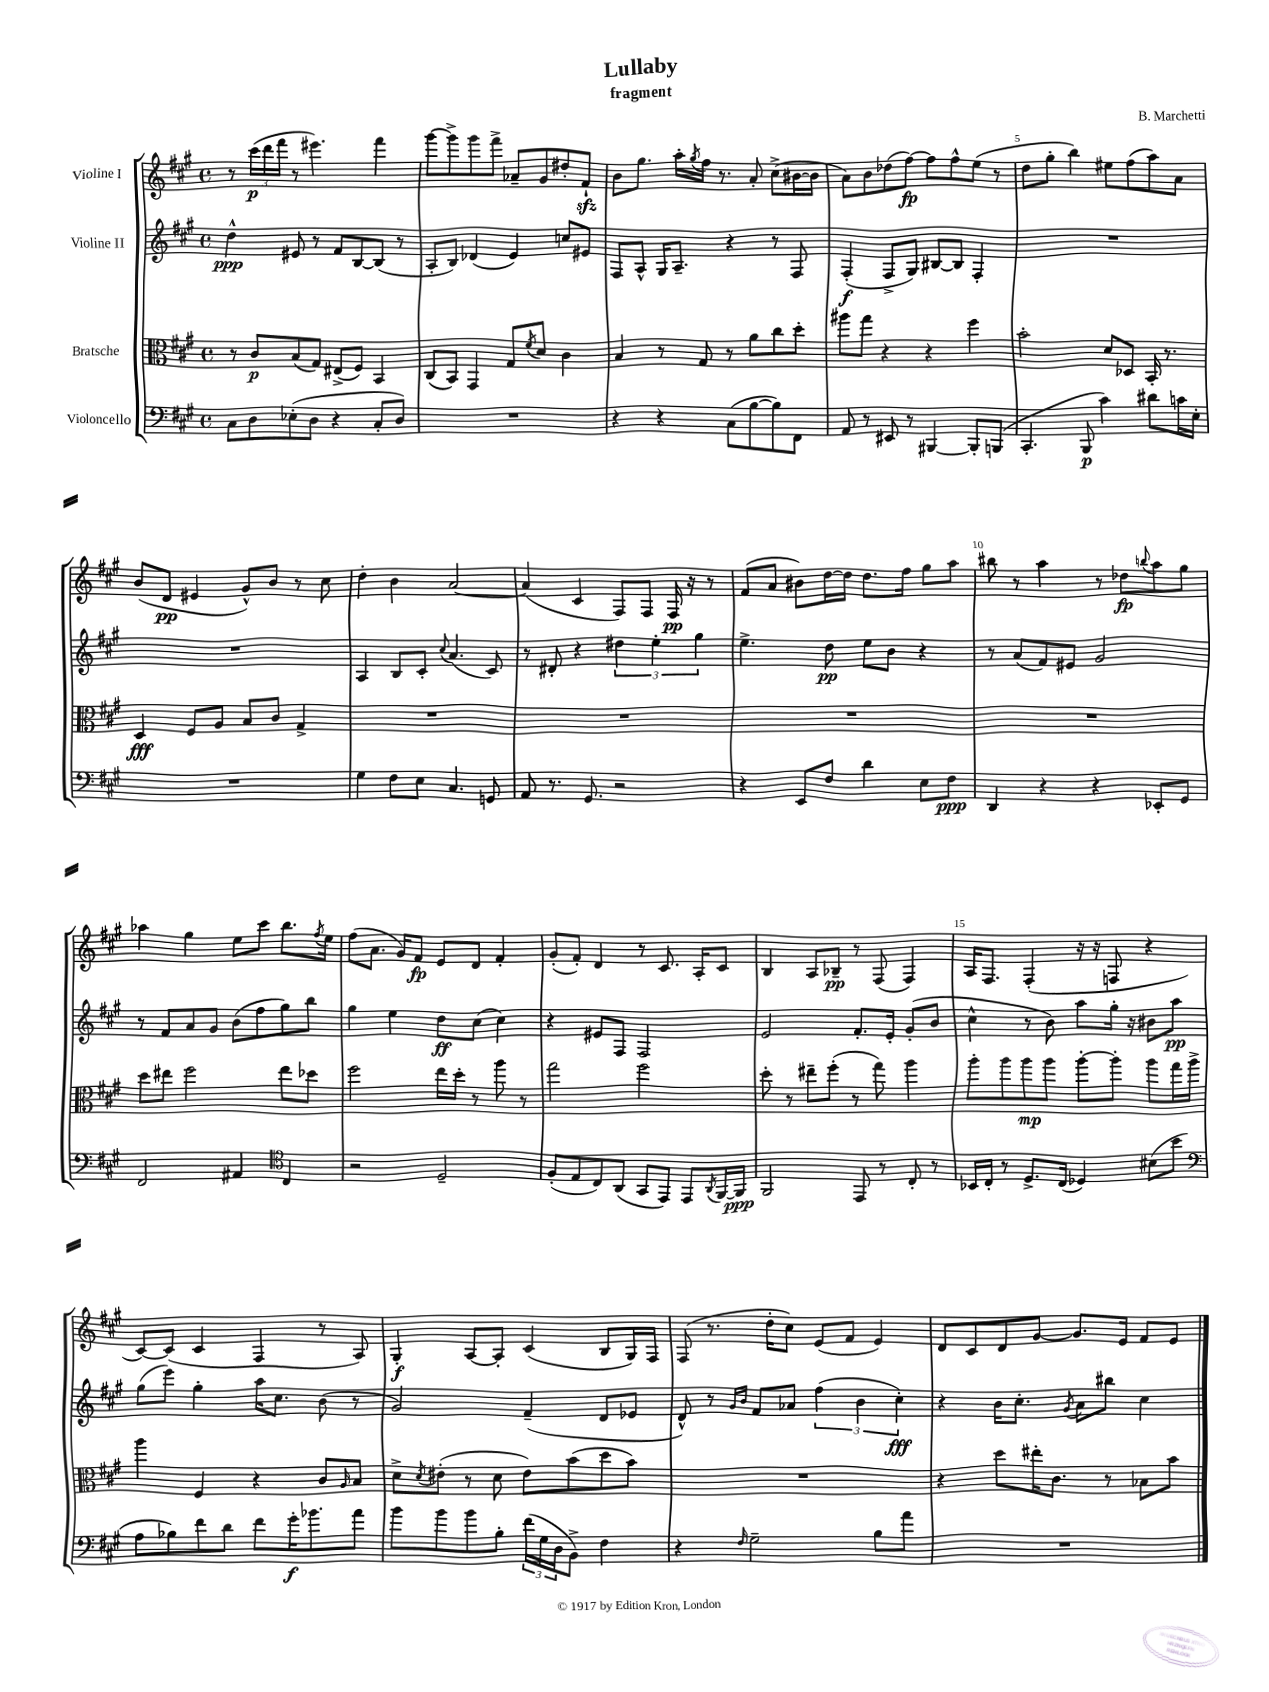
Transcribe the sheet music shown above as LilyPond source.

\header { title = "Lullaby" composer = "B. Marchetti" subtitle = "fragment" }
<<
\new StaffGroup <<
\new Staff = "s0" \with { instrumentName = "Violine I" } {
    \clef treble \key a \major \defaultTimeSignature \time 4/4
    r8 \tuplet 3/2 { cis'''16\p( d'''16 fis'''16 } r8 eis'''4.) fis'''4 |
    gis'''8~ gis'''8-> gis'''8 fis'''8-> aes'8-- gis'8 dis''8-. fis'8-!\sfz |
    b'8 gis''8. a''16-. \acciaccatura { gis''8 } fis''16 r8. a'8-. cis''8->( bis'16~ bis'16 |
    a'8) b'8 des''8( fis''8~\fp) fis''8 fis''8-^ e''8( r8 |
    d''8 gis''8-. b''4) eis''8 fis''8( a''8) a'8 |
    b'8( d'8\pp eis'4 gis'8-^) b'8 r8 cis''8 |
    d''4-. b'4 a'2~ |
    a'4( cis'4 fis8) fis8 fis16\pp r16 r8 |
    fis'8( a'8 bis'8) d''16~ d''16 d''8. fis''16 gis''8 a''8 |
    bis''8 r8 a''4 r8 des''8\fp \appoggiatura { b''8 } a''8 gis''8 |
    aes''4 gis''4 e''8 cis'''8 b''8. \acciaccatura { fis''8 } e''16 |
    fis''8( a'8. gis'16) fis'8\fp e'8 d'8 fis'4-. |
    gis'8-.( fis'8-.) d'4 r8 cis'8. a16-. cis'8 |
    b4 a8 bes8--\pp r8 fis8( fis4) |
    a16 fis8. fis4-.( r16 r16 f8 r4 |
    cis'8~) cis'8( cis'4 fis4 r8 a8) |
    gis4-.\f a8~ a8-. cis'4( b8 gis16) fis16 |
    fis8( r8. d''16-. cis''8) e'8( fis'8 e'4) |
    d'8 cis'8 d'8 gis'8~ gis'8. e'16 fis'8 e'8 \bar "|." |
}
\new Staff = "s1" \with { instrumentName = "Violine II" } {
    \clef treble \key a \major \defaultTimeSignature \time 4/4
    d''4-^\ppp eis'8 r8 fis'8 b8~ b8( r8 |
    a8-. b8) des'4( e'4) c''8 eis'8 |
    fis8 a8-^ gis16 a8.-- r4 r8 fis8 |
    fis4-.\f( fis8-> gis8) bis8~ bis8 fis4-. |
    R1 |
    R1 |
    a4 b8 cis'8-. \appoggiatura { cis''8 } a'4.( cis'8) |
    r8 dis'8-. r4 \tuplet 3/2 { dis''4 e''4-. gis''4 } |
    e''4.-> d''8\pp e''8 b'8 r4 |
    r8 a'8( fis'8) eis'8 gis'2 |
    r8 fis'8 a'8 gis'8 b'8( fis''8 gis''8) b''8 |
    gis''4 e''4 d''8\ff cis''8( cis''4) |
    r4 eis'8 fis8 fis2 |
    e'2 fis'8.-. e'16-. gis'8-.( b'8 |
    cis''4-^ r8 b'8) a''8 gis''16-. r16 bis'8 a''8\pp |
    gis''8( e'''8) gis''4-. a''16 cis''8. b'8( r8 |
    gis'2) fis'4--( d'8 ees'8 |
    d'8-^) r8 \grace { gis'16 b'16 } fis'8 aes'8 \tuplet 3/2 { fis''4( b'4 cis''4-.\fff) } |
    r4 b'16 cis''8.-. \acciaccatura { gis'8 } a'8 bis''8 cis''4 \bar "|." |
}
\new Staff = "s2" \with { instrumentName = "Bratsche" } {
    \clef alto \key a \major \defaultTimeSignature \time 4/4
    r8 cis'8\p b8( gis8) eis8->( fis8) b,4 |
    cis8( b,8) gis,4 gis8 \acciaccatura { fis'8 } d'8 cis'4 |
    b4 r8 gis8 r8 a'8 cis''8 d''8-. |
    ais''8 gis''8 r4 r4 fis''4 |
    b'2-. d'8 des8 b,16-. r8. |
    d4\fff fis8 a8 b8 cis'8 gis4-> |
    R1 |
    R1 |
    R1 |
    R1 |
    d''8 eis''8 fis''2 eis''8 des''8 |
    fis''2 e''16 d''16-. r8 a''8 r8 |
    gis''2 fis''2 |
    d''8-. r8 eis''8-- fis''8-.( r8 gis''8) a''4 |
    a''8-. a''8 a''8\mp a''8 a''8~-. a''8-. a''8 gis''16 a''16-> |
    a''4 fis4 r4 cis'8 \grace { a16 } b8 |
    d'8-> \acciaccatura { d'8 } eis'8-.( r8 d'8 eis'8) b'8( d''8 b'8) |
    R1 |
    r4 d''8 eis''16-. cis'8. r8 bes8 b'8 \bar "|." |
}
\new Staff = "s3" \with { instrumentName = "Violoncello" } {
    \clef bass \key a \major \defaultTimeSignature \time 4/4
    cis8 d8 ees8-.( d8 r4 cis8-. d8) |
    R1 |
    r4 r4 cis8( b8~ b8) fis,8 |
    a,8 r8 eis,8 r8 bis,,4~ bis,,8-. b,,8( |
    cis,4.-. b,,8\p cis'4) dis'8 c'16 e16-. |
    R1 |
    gis4 fis8 e8 cis4. g,8 |
    a,8 r8. gis,8. r2 |
    r4 e,8 fis8 d'4 e8 fis8\ppp |
    d,4 r4 r4 ees,8-. gis,8 |
    fis,2 ais,4 \clef tenor cis4 |
    r2 d2-- |
    fis8-.( e8 cis8) a,8( gis,8 e,8) e,8 \acciaccatura { a,8 } fis,16~ fis,16\ppp |
    fis,2 e,8 r8 cis8-. r8 |
    bes,16 cis16-. r8 d8.-> cis16( des4) bis8( b'8 |
    \clef bass a8 bes8) fis'8 d'8 fis'8 gis'16-.\f bes'8. a'8 |
    b'8 b'8 b'8 b8-. \tuplet 3/2 { fis'16( gis16 d16 } b,8->) fis4 |
    r4 \grace { fis16 } gis2-- b8 a'8 |
    R1 \bar "|." |
}
>>
>>
\layout { \context { \Score \override BarNumber.break-visibility = ##(#f #t #t) barNumberVisibility = #(every-nth-bar-number-visible 5) } }
